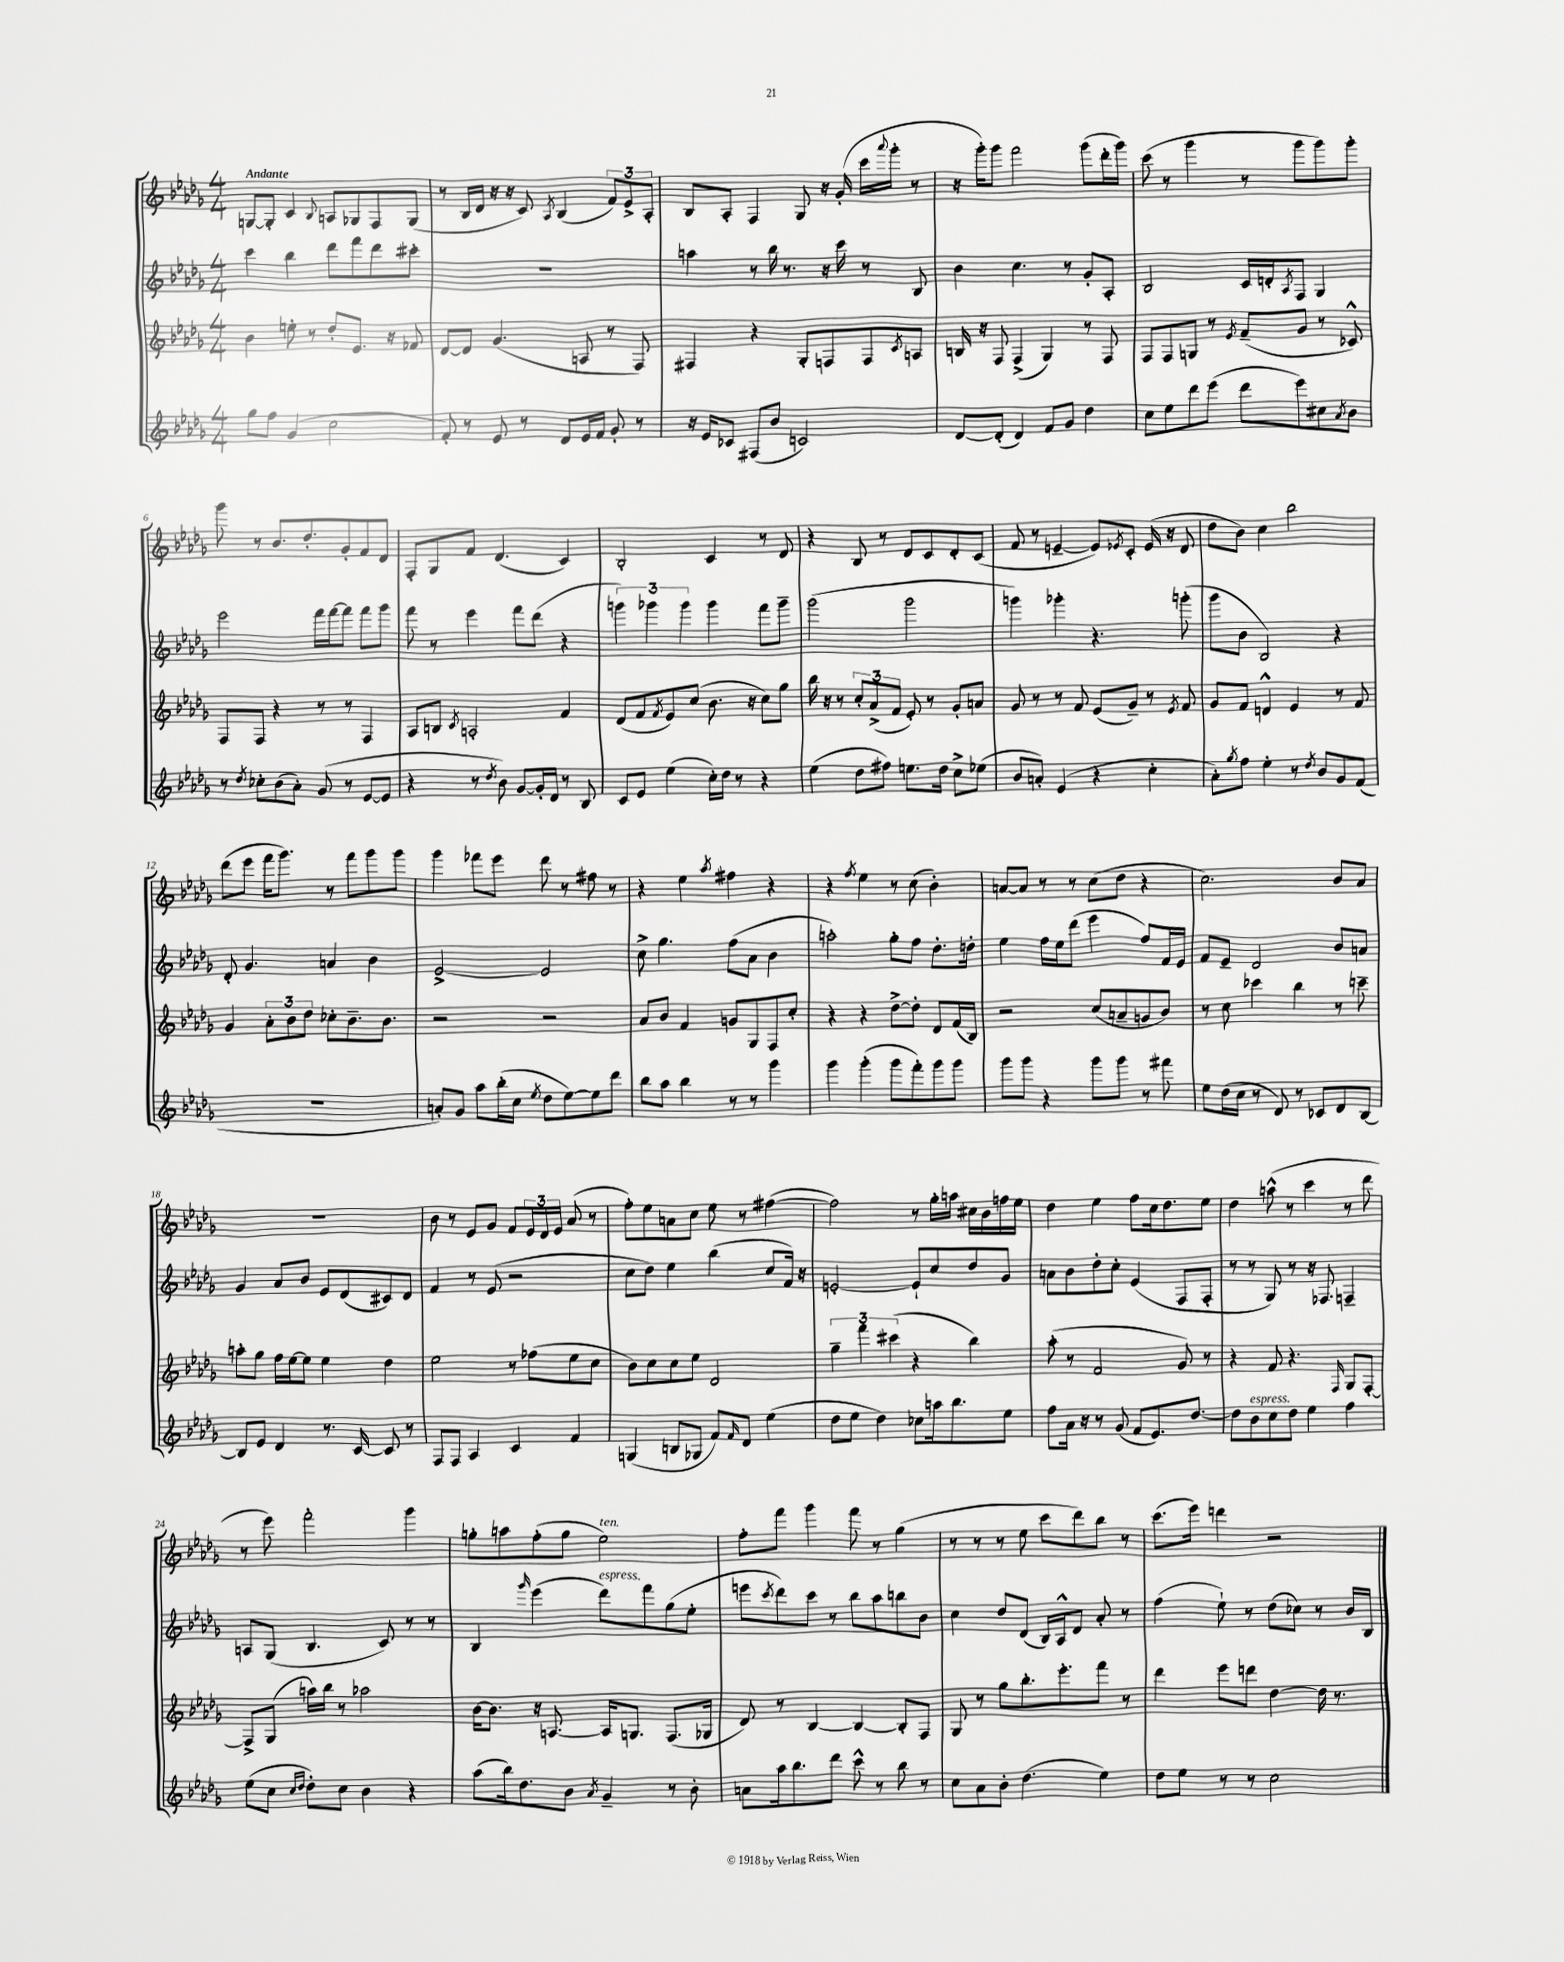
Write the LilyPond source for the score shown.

<<
\new StaffGroup <<
\new Staff = "s0" {
    \clef treble \key des \major \numericTimeSignature \time 4/4 \tempo "Andante"
    g8~ g8-. c'4 \appoggiatura { bes8 } a8 ges8 f8 ges8( |
    r8 bes16 des'16 r16 r16 c'8) \acciaccatura { aes8 } bes4( \tuplet 3/2 { f'8) ees'8-> aes8-. } |
    bes8 aes8-. f4 ges8 r16 ges'16-.( c'''16 \appoggiatura { aes'''8 } ges'''16-. r8 |
    r16 ges'''16-.) ges'''8 f'''2 ges'''8( des'''16-. ges'''16) |
    c'''8( r8 ges'''4 r8 ges'''8 ges'''8) ges'''8-. |
    ges'''8 r8 bes'8. des''8.-. ges'8-. f'8 des'8 |
    f8-. ges8 f'8 des'4.( c'4) |
    bes2-. c'4 r8 des'8 |
    r4 bes8 r8 des'8 c'8 des'8-. c'8( |
    f'8 r8 e'4~-- e'8) \acciaccatura { ees'8 } c'8-. ees'16( r16 des'8 |
    des''8 bes'8) c''4 bes''2 |
    des'''8( ees'''8 f'''16 ges'''8.) r8 f'''8 ges'''8 ges'''8 |
    ges'''4 fes'''8 ees'''8 des'''8 r8 fis''8 r8 |
    r4 ees''4 \acciaccatura { aes''8 } fis''4 r4 |
    r4 \acciaccatura { f''8 } ees''4 r8 c''8( bes'4-.) |
    a'8~ a'8 r8 r8 c''8( des''8 r4 |
    c''2.) bes'8 aes'8 |
    R1 |
    bes'8 r8 ees'8 ges'8 f'8 \tuplet 3/2 { ees'16 des'16 ees'16 } aes'8( r8 |
    f''8-.) ees''8 a'8 c''8 ees''8 r8 fis''4~( |
    fis''2) r8 ges''16-. a''16 cis''16 bes'16 f''16 ees''16 |
    des''4 ees''4 f''8 c''16 des''8. ees''8 |
    des''4 a''8-^( r8 c'''4 r8 des'''8 |
    r8 ees'''8) f'''2-. ges'''4 |
    g''8-. a''8 f''8-.( g''8 ees''2^\markup { \italic "ten." }) |
    f''8-. f'''8 ges'''4 f'''8 r8 ges''4( |
    r8 r8 r8 ees''8 c'''8 des'''8) bes''8 r8 |
    c'''8.( ees'''16) d'''4 r2 \bar "|." |
}
\new Staff = "s1" {
    \clef treble \key des \major \numericTimeSignature \time 4/4
    c'''4 bes''4 des'''8 f'''8 des'''8 cis'''8-. |
    R1 |
    a''4 r8 bes''16 r8. r16 c'''16 r8 bes8 |
    bes'4 c''4. r8 ges'8-. aes8-. |
    bes2 c'16 d'16-. \acciaccatura { aes8 } f8 ges4 |
    ees'''2 f'''16 f'''16~ f'''8 f'''8 ges'''8 |
    f'''8 r8 ees'''4 f'''8 des'''8( r4 |
    \tuplet 3/2 { g'''4) ges'''4 ges'''4 } ges'''4 f'''8 ges'''8-- |
    ges'''2( ges'''2 |
    g'''4) ges'''4-. r4. g'''8-.( |
    ges'''8 bes'8 bes2) r4 |
    des'8-. ges'4. a'4 bes'4 |
    ees'2~-> ees'2 |
    c''8-> ges''4. f''8( aes'8 bes'4 |
    a''2-.) ges''8-. f''8 des''8.-. d''16-. |
    ees''4 f''16 ees''16 des'''8( ees'''4 f''8) f'16 ees'16 |
    f'8 ees'8-- des'2 bes'8 a'8 |
    ges'4 aes'8 bes'8 ees'8 des'8( cis'8) des'8 |
    f'4 r8 ees'8( r2 |
    c''8 des''8) ees''4 bes''4( c''8 f'16) r16 |
    e'2~-. e'8-! c''8 des''8 ges'8 |
    a'8 bes'8 des''8-. c''8-. ees'4( f8 f8-. |
    r8 r8 ges8) r8 r16 fes8. f4-- |
    a8 ges8( bes4. c'8) r8 r8 |
    bes4 \grace { ges'''16 } ees'''4( des'''8^\markup { \italic "espress." }) f'''8 ges''8( ees''8-. |
    e'''8 \acciaccatura { c'''8 } des'''8) c'''8 r8 bes''8 aes''8 b''8 bes'8 |
    c''4 des''8 des'8( bes16) aes16-^ des'8 aes'8-. r8 |
    f''4( ees''8-!) r8 des''8( ces''8) r8 bes'16 bes16 \bar "|." |
}
\new Staff = "s2" {
    \clef treble \key des \major \numericTimeSignature \time 4/4
    bes'4 e''8-. r8 des''8-. ees'8. r16 fes'8 |
    des'8~ des'8 ges'4.( a8 r8 f8) |
    fis4 r4 ges8-. f8 f8 \acciaccatura { c'8 } a8 |
    b16 r16 f8 f4->( ges4) r8 f8 |
    f8 f8 g8 r8 \acciaccatura { ees'8 } f'8--( ges'8 r8 ces'8-^) |
    f8 f8 r4 r8 r8 f4 |
    aes8 b8 \acciaccatura { c'8 } a2-. f'4 |
    des'8( f'8 \acciaccatura { f'8 } ees'8) c''8( bes'8. r16 c''8) ges''8 |
    bes''16 r16 r8 \tuplet 3/2 { c''8-. aes'8->( f'8 } ees'8-.) r8 ges'8-. a'8 |
    ges'8 r8 r8 f'8 ees'8( ges'8--) r8 \acciaccatura { ees'8 } f'8 |
    ges'8 f'8 d'4-^ ees'4 r8 f'8 |
    ges'4 \tuplet 3/2 { aes'8-. bes'8 des''8 } ces''8-. bes'8.-- bes'8. |
    r2 r2 |
    aes'8 bes'8 f'4 g'8 ges8 f8 c''8-. |
    r4 r4 des''8~-> des''8-. des'8 f'16( bes16) |
    r2 c''8( a'8-- g'8 bes'8) |
    r8 c''8 ces'''4 bes''4 r8 c'''8-- |
    a''8-. ges''8 f''16 ees''16~ ees''8 ees''4 des''4 |
    ees''2 r8 fes''8( ees''8 c''8 |
    bes'8) c''8 c''8 ees''8 des'2 |
    \tuplet 3/2 { ges''4-- f'''4 cis'''4( } r4 bes''4) |
    aes''8-.( r8 f'2 ges'8) r8 |
    r4 f'8 r4. \grace { f16 } ges8 f8~-. |
    f8-> ges8( a''16) bes''16 r8 aes''2 |
    bes'16~ bes'8. r16 a8.~ a16 g8. f8.( ges16 |
    des'8) r8 bes4~ bes4~ bes8-. f8 |
    ges8 r8 ges''8 bes''8.-. ees'''8.-. f'''8 r8 |
    des'''4 ees'''8 d'''8 des''4~ des''16 r8. \bar "|." |
}
\new Staff = "s3" {
    \clef treble \key des \major \numericTimeSignature \time 4/4
    ges''8 f''8 ges'4( c''2 |
    f'8-.) r8 ees'8 r8 des'8 ees'16 f'16 ges'8-. r8 |
    r16 ees'16 ces'8 fis8( bes'8 c'2) |
    des'8~ des'8-.( des'4) f'8 ges'8 des''4 |
    c''8 ees''8 des'''8 ees'''8( des'''8 ees'''8) cis''8 \acciaccatura { aes'8 } bes'8 |
    r8 \acciaccatura { des''8 } ces''8-. bes'8( aes'8-.) ges'8( r8 ees'8~ ees'8 |
    r4 r8 \acciaccatura { des''8 } bes'8) ges'8~ ges'16-. des'16 r8 bes8 |
    c'8 ees'8 ees''4( c''16-.) des''16 r8 r4 |
    ees''4( des''8 fis''8) e''8. des''16 c''8-> ees''8( |
    bes'8 a'8-.) ees'4( r4 c''4-. |
    aes'8-.) \acciaccatura { ges''8 } f''8 ees''4-. r8 \acciaccatura { des''8 } bes'8 ges'8 f'8( |
    R1 |
    a'8-.) ges'8 aes''8 bes''16-.( c''16 \acciaccatura { ees''8 } des''8 ees''8~) ees''8 des'''8 |
    bes''8 aes''8 bes''4 r8 r8 ges'''4 |
    ges'''4 ges'''4-.( ges'''8 f'''8-.) ges'''8 ges'''8 |
    ges'''8 ges'''8 r4 ges'''8 ges'''8 r8 fis'''8 |
    ees''8 des''16( c''16 r8 des'8) r8 ces'8 des'8 bes8~ |
    bes8 ees'8 des'4 r8. c'16~ c'8 r8 |
    f8 f8 aes4 c'4 f'4 |
    g4( b8 ges8 f'8) \grace { f'16 } des'8 ees''4( |
    des''8 ees''8 des''4) ces''8 a''16 bes''8. ees''8 |
    f''8 aes'16 r16 r8 ges'8( f'8 ees'8.) des''8.~ |
    des''8 bes'8^\markup { \italic "espress." } c''8 des''8 ees''4 f''4 |
    ees''8( c''8 \grace { c''16 des''16 } des''8-.) c''8 bes'4 r4 |
    aes''8( bes''16) des''8. bes'8 \acciaccatura { aes'8 } ges'4-- r8 bes'8-. |
    a'8 aes''16 bes''8. des'''8 c'''8-^ r8 bes''8 r8 |
    c''8 aes'8 bes'8-. des''4.( ees''4) |
    des''8 ees''8 r8 r8 c''2 \bar "|." |
}
>>
>>
